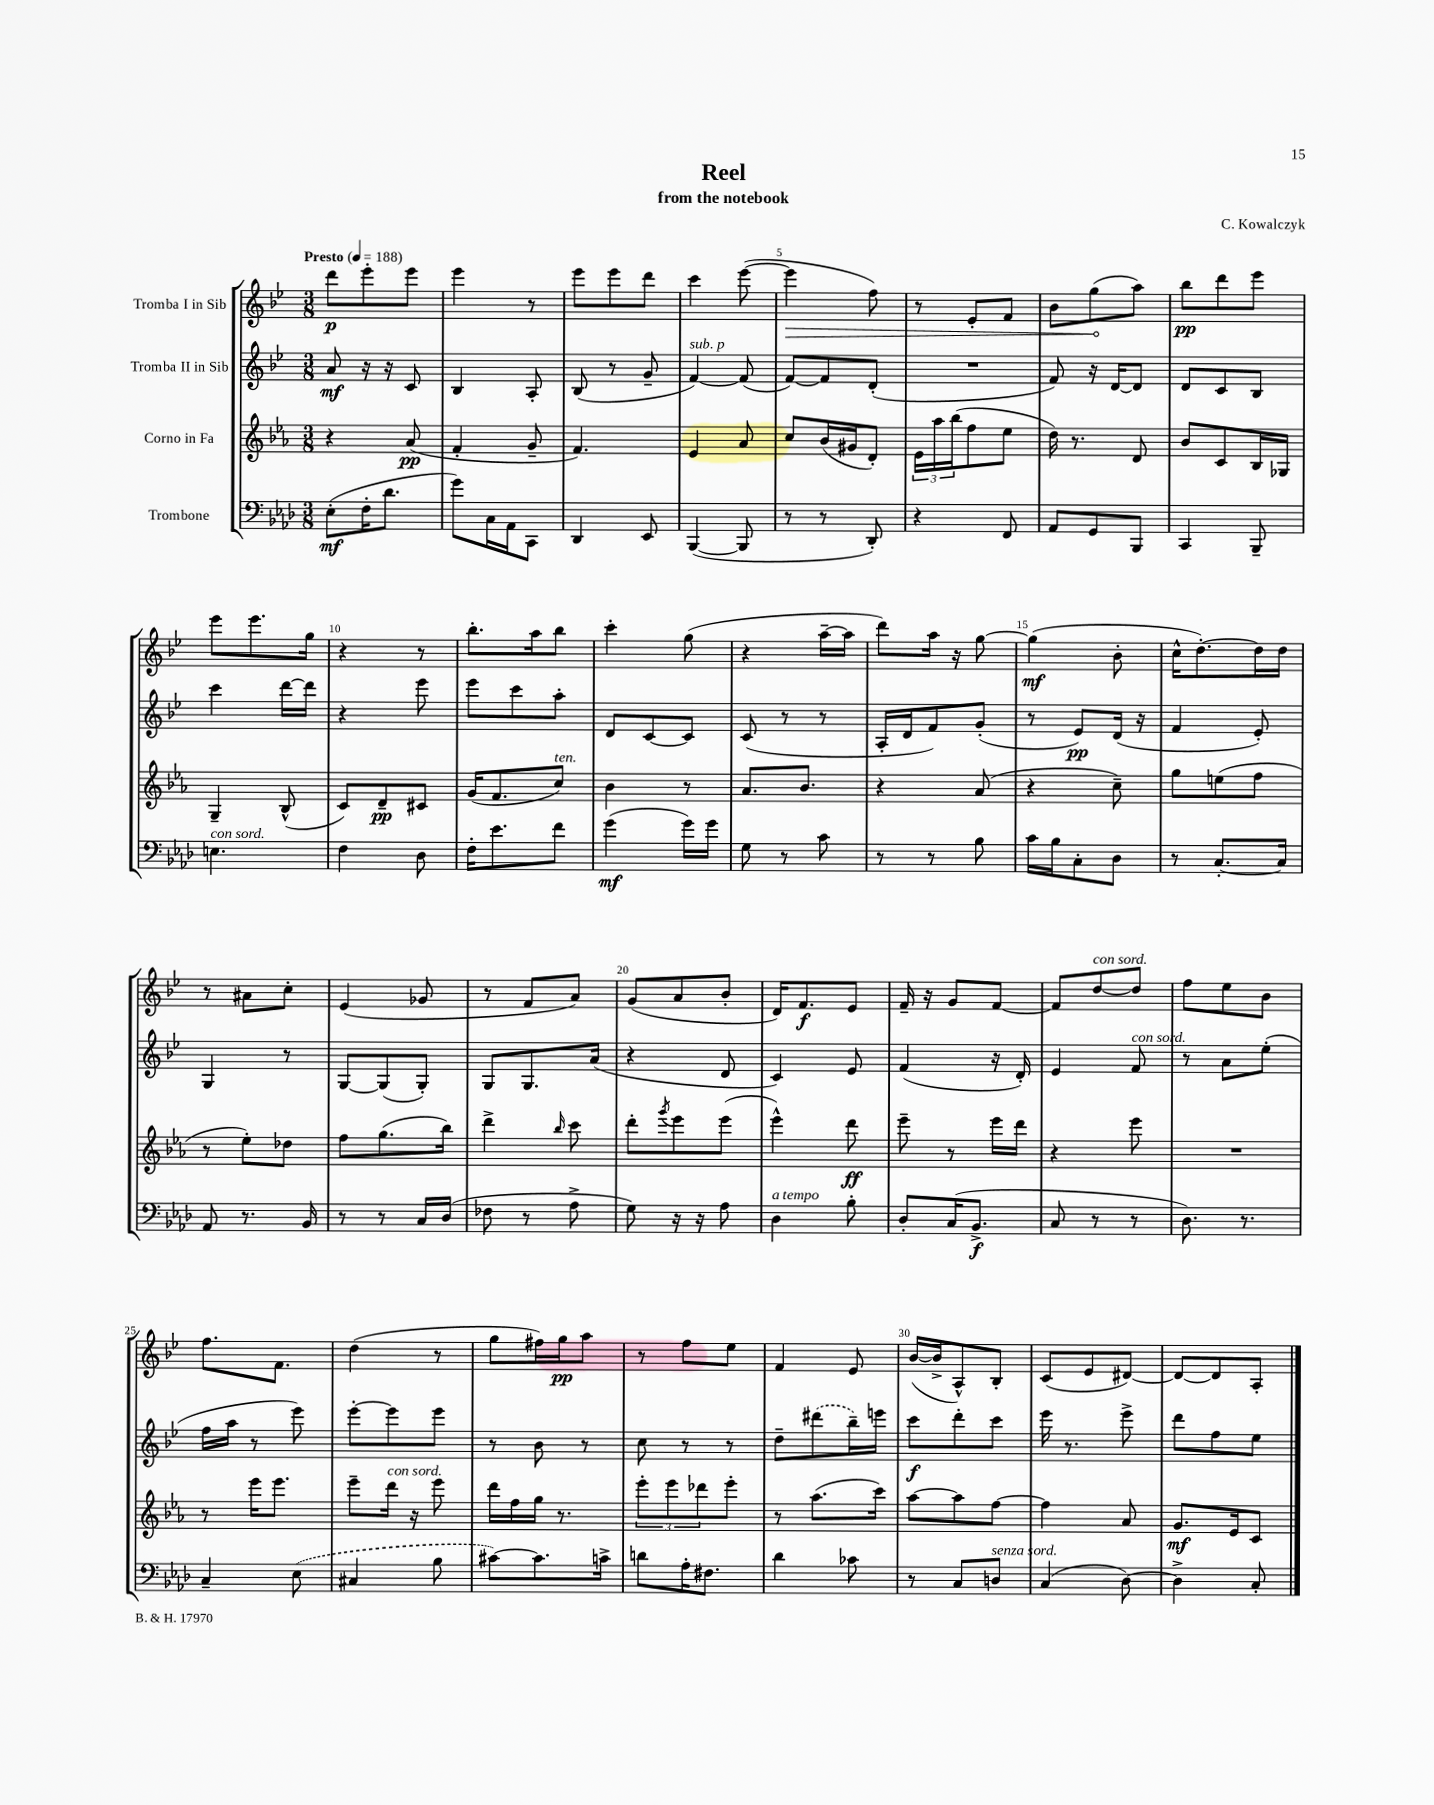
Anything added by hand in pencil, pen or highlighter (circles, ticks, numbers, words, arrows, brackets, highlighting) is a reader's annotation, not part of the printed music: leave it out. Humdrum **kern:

**kern	**kern	**kern	**kern
*staff4	*staff3	*staff2	*staff1
*clefF4	*clefG2	*clefG2	*clefG2
*k[b-e-a-d-]	*k[b-e-a-]	*k[b-e-]	*k[b-e-]
*M3/8	*M3/8	*M3/8	*M3/8
*MM188	*MM188	*MM188	*MM188
(8E-'	4r	8a	8ddd
16F'	.	16r	8eee-'
8.d-	.	16r	.
.	(8a-	8c	8eee-
=	=	=	=
8g)	4f'	4B-	4eee-
16C	.	.	.
16AA-	.	.	.
8CC	8g~	8A'	8r
=	=	=	=
4DD-	4.f)	(8B-	8eee-
.	.	8r	8eee-
8EE-	.	8g~	8ddd
=	=	=	=
([4BBB-	4e-	[4f)	4ccc
8BBB-]	8a-	(8f]	([8eee-
=	=	=	=
8r	8cc	[8f)	4eee-]
8r	(16b-	8f]	.
.	16g#	.	.
8DD-')	8d')	(8d'	8ff)
=	=	=	=
4r	24e-	4.r	8r
.	24aa-	.	.
.	(24bb-	.	.
.	8ff	.	8e-'
8FF	8ee-	.	8f
=	=	=	=
8AA-	16dd)	8f)	8b-
.	8.r	.	.
8GG	.	16r	(8gg
.	.	[16d	.
8BBB-	8d	8d]	8aa)
=	=	=	=
4CC	8b-	8d	8bb-
.	8c	8c	8ddd
8BBB-~	16B-	8B-	8eee-
.	16G-	.	.
=	=	=	=
4.E	4G~	4ccc	8eee-
.	.	.	8.eee-
.	(8B-^^	[16ddd	.
.	.	16ddd]	16gg
=	=	=	=
4F	8c)	4r	4r
.	8d~	.	.
8D-	8c#	8eee-	8r
=	=	=	=
16F'	(16g	8eee-	8.bb-'
8.e-	8.f	.	.
.	.	8ccc	.
.	.	.	16aa
8f	8cc)	8aa'	8bb-
=	=	=	=
(4g	4b-	8d	4ccc'
.	.	[8c	.
16g)	8r	8c]	(8gg
16g	.	.	.
=	=	=	=
8G	8.a-	(8c	4r
8r	.	8r	.
.	8.b-	.	.
8c	.	8r	[16aa~
.	.	.	16aa]
=	=	=	=
8r	4r	16A'	8ddd)
.	.	16d	.
8r	.	8f)	16aa
.	.	.	16r
8B-	(8a-	(8g'	[8gg
=	=	=	=
16c	4r	8r	(4gg]
16B-	.	.	.
8C'	.	8e-)	.
8D-	8cc~)	(16d	8b-'
.	.	16r	.
=	=	=	=
8r	8gg	4f	16cc^^
.	.	.	[8.dd')
[8.C'	(8ee	.	.
.	8ff	8e-')	16dd]
16C]	.	.	16dd
=	=	=	=
8AA-	8r	4G	8r
8.r	8ee-')	.	8a#
.	8dd-	8r	8cc'
16BB-	.	.	.
=	=	=	=
8r	8ff	[8G	(4e-
8r	(8.gg	(8G]	.
16C	.	8G')	8g-
(16D-	16bb-)	.	.
=	=	=	=
8F-	4ddd^	8G	8r
8r	.	8.G	8f
.	16qqbb-	.	.
8A-^	8ccc	.	8a)
.	.	(16a	.
=	=	=	=
8G)	8ddd'	4r	(8g
.	8qggg	.	.
16r	8eee-	.	8a
16r	.	.	.
8A-	(8eee-	8d	8b-'
=	=	=	=
4D-	4eee-^^)	4c)	16d)
.	.	.	8.f
8B-'	8ddd	8e-	8e-
=	=	=	=
8D-'	8eee-~	(4f	16f~
.	.	.	16r
(16C	8r	.	8g
8.BB-^	.	.	.
.	16eee-	16r	[8f
.	16ddd	16d')	.
=	=	=	=
8C	4r	4e-	8f]
8r	.	.	[8dd
8r	8eee-	8f	8dd]
=	=	=	=
8.D-)	4.r	8r	8ff
.	.	8a	8ee-
8.r	.	.	.
.	.	(8ee-'	8b-
=	=	=	=
4C~	8r	16ff	8.ff
.	.	16aa	.
.	16eee-	8r	.
.	8.eee-	.	8.f
(8E-	.	8eee-)	.
=	=	=	=
4C#	8eee-~	[8eee-'	(4dd
.	16ddd	8eee-]	.
.	16r	.	.
8B-	8eee-	8eee-	8r
=	=	=	=
[8c#)	16ddd	8r	8gg
.	16ff	.	.
8.c#]	16gg	8b-	16ff#)
.	8.r	.	16gg
.	.	8r	8aa
16c^	.	.	.
=	=	=	=
8d	12eee-'	8cc	8r
.	12eee-	.	.
16A-'	.	8r	8ff
.	12ddd-	.	.
8.F#	.	.	.
.	8eee-'	8r	8ee-
=	=	=	=
4d-	8r	8dd~	4f
.	(8.aa-	(8ddd#	.
8c-	.	16bb-~)	8e-
.	16ccc)	16eee	.
=	=	=	=
8r	[8aa-	8ccc	([16b-
.	.	.	16b-^]
8C	8aa-]	8ddd'	8A^^)
8D	[8ff	8ccc	8B-'
=	=	=	=
(4C	4ff]	16eee-	(8c
.	.	8.r	.
.	.	.	8e-
[8D-)	8a-	8eee-^	[8d#)
=	=	=	=
4D-^]	8.g	8ddd	8d#_
.	.	8ff	8d#]
.	16e-	.	.
8C'	8c	8ee-	8A'
==	==	==	==
*-	*-	*-	*-
